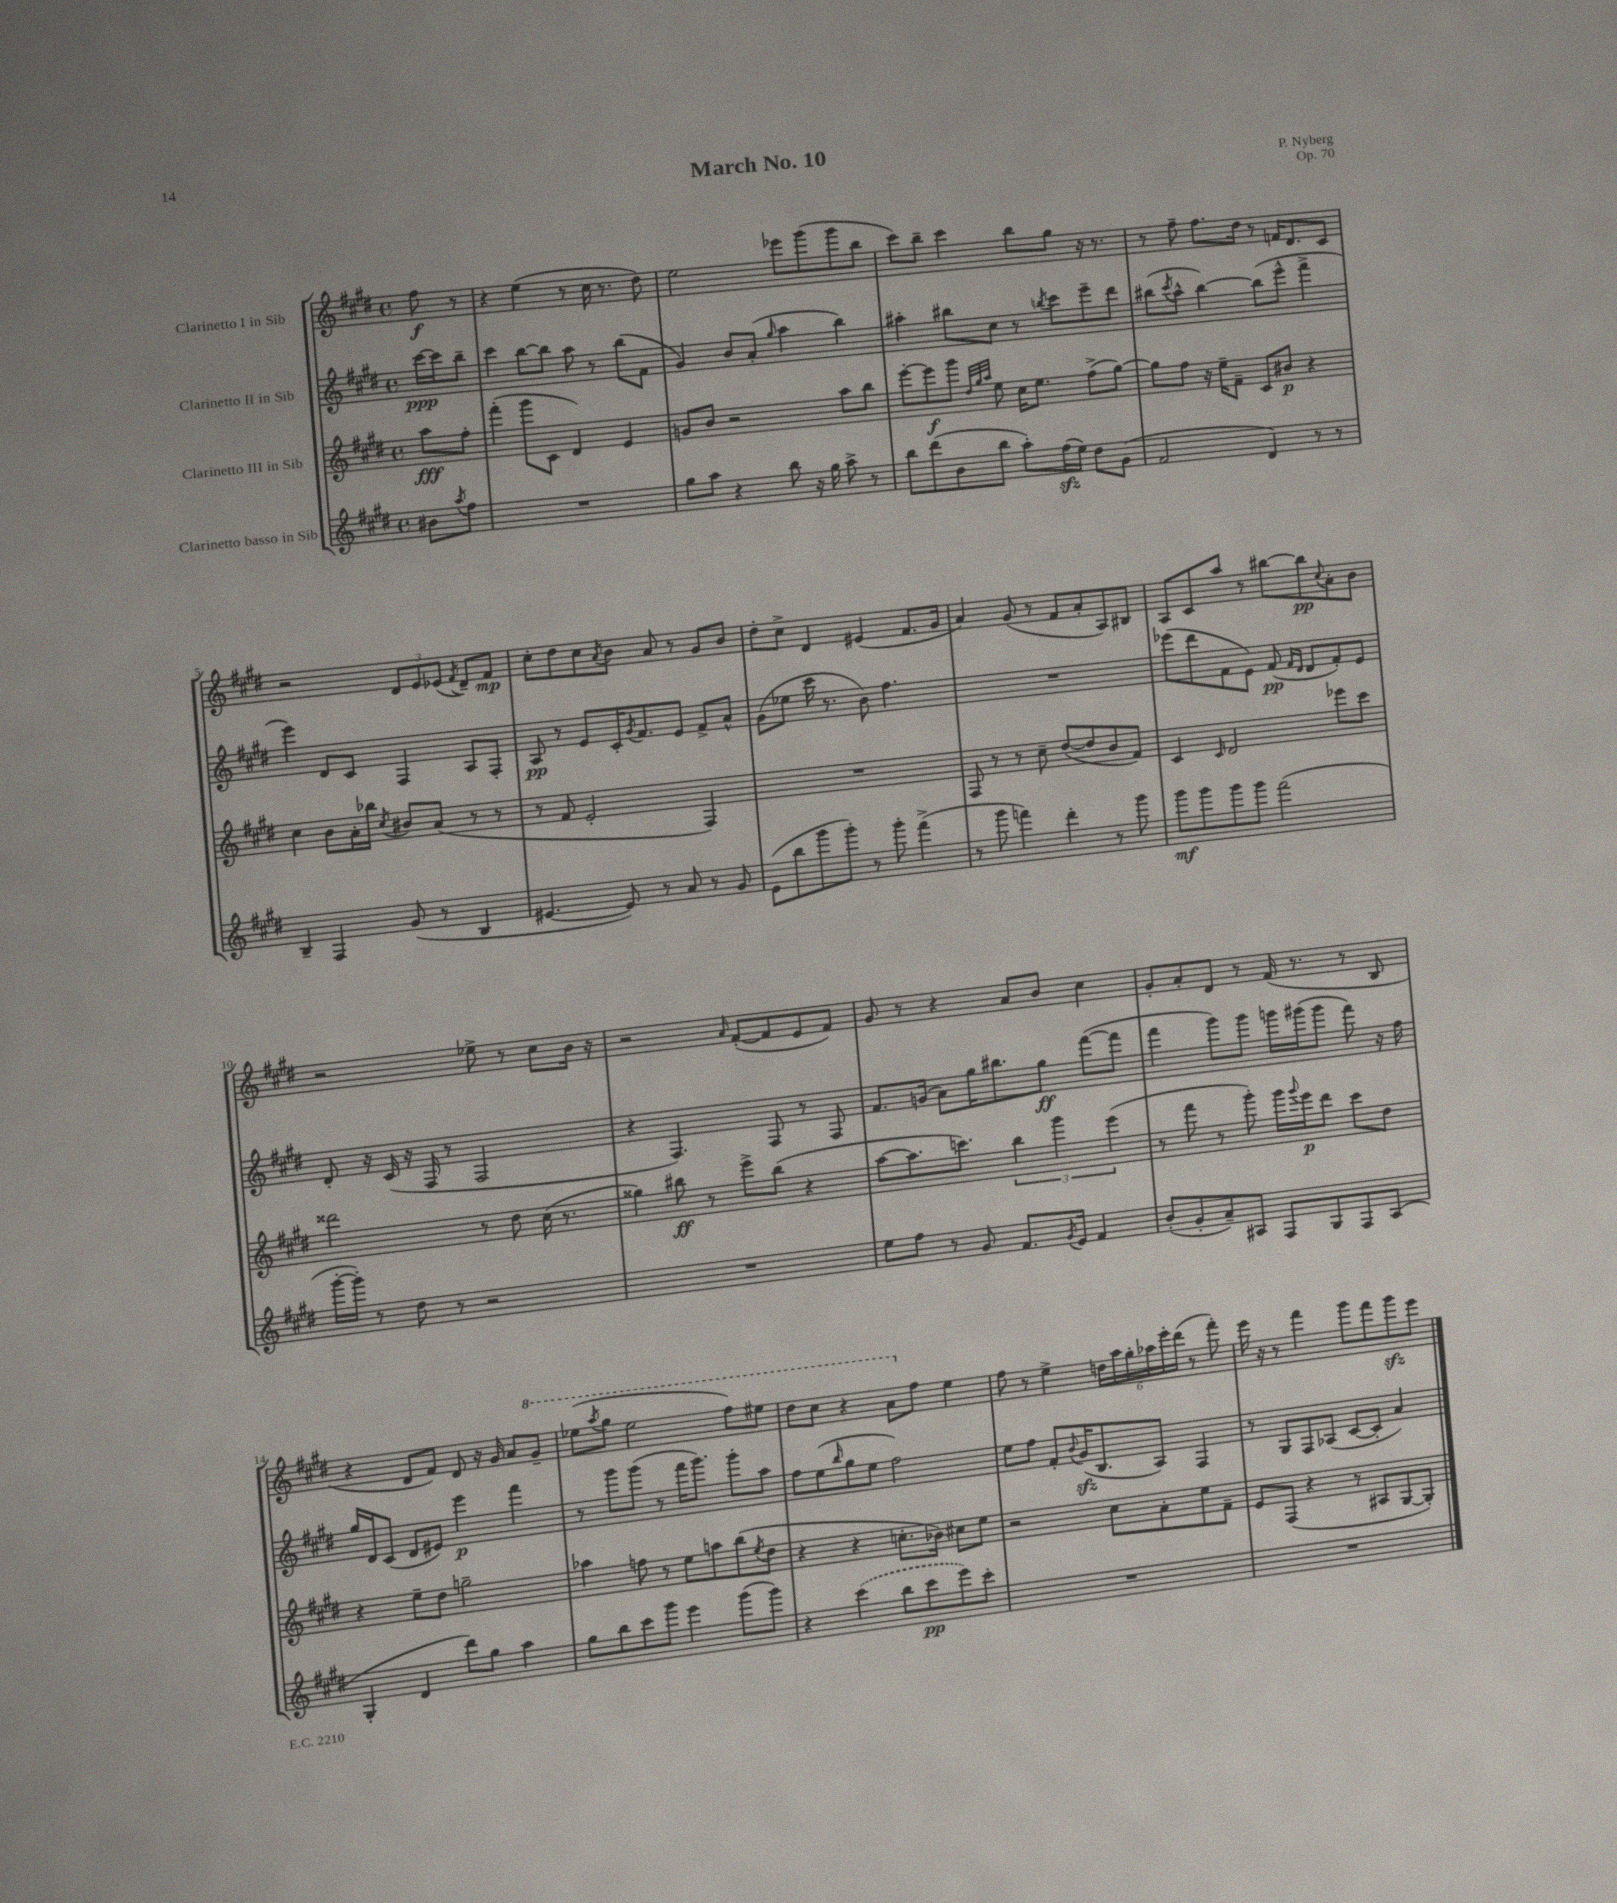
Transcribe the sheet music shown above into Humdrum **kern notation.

**kern	**dynam	**kern	**dynam	**kern	**dynam	**kern	**dynam
*part4	*part4	*part3	*part3	*part2	*part2	*part1	*part1
*staff4	*staff4	*staff3	*staff3	*staff2	*staff2	*staff1	*staff1
*I"Clarinetto basso in Sib	*	*I"Clarinetto III in Sib	*	*I"Clarinetto II in Sib	*	*I"Clarinetto I in Sib	*
*clefG2	*	*clefG2	*	*clefG2	*	*clefG2	*
*k[f#c#g#d#]	*	*k[f#c#g#d#]	*	*k[f#c#g#d#]	*	*k[f#c#g#d#]	*
*M4/4	*	*M4/4	*	*M4/4	*	*M4/4	*
*met(c)	*	*met(c)	*	*met(c)	*	*met(c)	*
=	=	=	=	=	=	=	=
8b#X\L	.	8aa\L	fff	[16ccc#\LL	ppp	8ff#\	f
.	.	.	.	16ccc#\J]	.	.	.
8qaa/	.	.	.	.	.	.	.
8ff#\J	.	8ff#'\J	.	8bb~\J	.	8r	.
=1	=1	=1	=1	=1	=1	=1	=1
1r	.	(4fff#'\	.	4ccc#\	.	4r	.
.	.	8ggg#\L	.	[8bb\L	.	(4ee\	.
.	.	8c#\J	.	8bb\J]	.	.	.
.	.	4d#/)	.	8aa\	.	8r	.
.	.	.	.	8r	.	16cc#\	.
.	.	.	.	.	.	8.r	.
.	.	4e/	.	(8bb\L	.	.	.
.	.	.	.	8f#\J	.	8dd#\)	.
=2	=2	=2	=2	=2	=2	=2	=2
8gg#\L	.	8gn/L	.	4g#/)	.	2ee\	.
8aa\J	.	8b/J	.	.	.	.	.
4r	.	2r	.	8b/L	.	.	.
.	.	.	.	(8a'/J	.	.	.
.	.	.	.	16qqgg#/	.	.	.
8bb\	.	.	.	4aa\	.	8eee-X\L	.
16r	.	.	.	.	.	(8ggg#\	.
16gg#\	.	.	.	.	.	.	.
8aa^\	.	8aa\L	.	4bb\)	.	8ggg#\	.
8r	.	8bb\J	.	.	.	8bb\J	.
=3	=3	=3	=3	=3	=3	=3	=3
8bb\L	.	[8eee'\L	.	4aa#X'\	.	8ccc#\L)	.
(8ddd#\	.	8eee\]	f	.	.	8bb~\J	.
8b\	.	8ggg#\J	.	8bb#X\L	.	4ccc#\	.
.	.	32qqdd#/LLL	.	.	.	.	.
.	.	32qqgg#/	.	.	.	.	.
.	.	32qqaa/JJJ	.	.	.	.	.
8bb\J	.	8ee\	.	8cc#\J	.	.	.
8aa'\L)	.	16cc#\KL	.	8r	.	8bb\L	.
.	.	8.ee\J	.	.	.	.	.
.	.	.	.	8qbbn/	.	.	.
(16ff#zz\L	.	.	.	8ccc#\L	.	8gg#\J	.
16ee\JJ)	.	.	.	.	.	.	.
8dd#\L	.	(8ff#^\L	.	8eee~\	.	16r	.
.	.	.	.	.	.	8.r	.
(8g#\J	.	[8gg#\J)	.	8ddd#\J	.	.	.
=4	=4	=4	=4	=4	=4	=4	=4
2f#/	.	8gg#\L]	.	(8bb#X\L	.	8r	.
.	.	.	.	8qccc#/	.	.	.
.	.	8ff#\J	.	8aa^^\J	.	8ff#~\	.
.	.	16r	.	[4bb#\)	.	8.ff#\L	.
.	.	16ee~\KL	.	.	.	.	.
.	.	8f#~\J	.	.	.	.	.
.	.	.	.	.	.	16dd#\Jk	.
4d#/)	.	8c#/L	.	(8bb#\L]	.	8r	.
.	.	8b#X/J	p	8eee^^\J	.	16fn/KL	.
.	.	.	.	.	.	8.d#/	.
8r	.	4r	.	4fff#^\	.	.	.
8r	.	.	.	.	.	8c#/J	.
!!LO:LB:g=z
=5	=5	=5	=5	=5	=5	=5	=5
4B~/	.	4cc#\	.	4eee\)	.	2r	.
4F#/	.	8b\L	.	8d#/L	.	.	.
.	.	16a'\L	.	8c#/J	.	.	.
.	.	16bb-X\JJ	.	.	.	.	.
.	.	8qcc#/	.	.	.	.	.
(8g#/	.	8b#X/L	.	4F#/	.	12d#/L	.
.	.	.	.	.	.	12e/	.
8r	.	(8a/J	.	.	.	.	.
.	.	.	.	.	.	(12e-X/J	.
.	.	.	.	.	.	8qf#/	.
4B/	.	8r	.	8A/L	.	8d#~/L)	.
.	.	8r	.	8F#'/J	.	8f#/J	mp
=6	=6	=6	=6	=6	=6	=6	=6
[4.e#X/	.	8r	.	8A/	pp	8cc#'\L	.
.	.	8f#/	.	8r	.	8dd#\	.
.	.	2e'/	.	8e/L	.	8cc#\	.
.	.	.	.	.	.	8qa/	.
8e#/])	.	.	.	16c#'/K	.	8b\J	.
.	.	.	.	8qg#/	.	.	.
.	.	.	.	8.f#/	.	.	.
8r	.	.	.	.	.	8a/	.
8a/	.	.	.	8e/J	.	8r	.
8r	.	4F#/)	.	8f#^/L	.	8g#/L	.
8g#/	.	.	.	8a^^/J	.	8b/J	.
=7	=7	=7	=7	=7	=7	=7	=7
(8e\L	.	1r	.	(8g#\L	.	8dd#'\L	.
8bb\	.	.	.	8ee-X\J	.	8cc#^\J	.
8ggg#\	.	.	.	16ccc#\	.	4d#/	.
.	.	.	.	8.r	.	.	.
8ggg#'\J)	.	.	.	.	.	.	.
8r	.	.	.	8b\)	.	(4e#X/	.
8ggg#'\	.	.	.	4.ff#\	.	.	.
(4fff#^\	.	.	.	.	.	8.f#/L	.
.	.	.	.	.	.	16g#/Jk	.
=8	=8	=8	=8	=8	=8	=8	=8
8r	.	8F#/	.	1r	.	4a/)	.
8ggg#\	.	8r	.	.	.	.	.
4fffn\)	.	8r	.	.	.	(8g#/	.
.	.	8cc#~\	.	.	.	8r	.
4ddd#'\	.	([8dd#/L	.	.	.	8f#/L	.
.	.	8dd#/]	.	.	.	8a'/	.
8r	.	8b/	.	.	.	8A/)	.
8ggg#\	.	8f#/J)	.	.	.	8B#X/J	.
=9	=9	=9	=9	=9	=9	=9	=9
8ggg#\L	mf	4c#/	.	(8eee-X\L	.	8A/L	.
8ggg#\	.	.	.	8ddd#\	.	8c#/	.
.	.	16qqc#/	.	.	.	.	.
8ggg#\	.	2d#/	.	8f#\	.	8aa/J	.
8ggg#\J	.	.	.	8e\J)	.	8r	.
(2fff#\	.	.	.	(8f#/	pp	[8bb#X\L	.
.	.	.	.	16qqf#/LL	.	.	.
.	.	.	.	16qqd#/JJ	.	.	.
.	.	.	.	8d#/L	.	8bb#\]	pp
.	.	.	.	.	.	8qqcc#/	.
.	.	8eee-X\L	.	8f#'/)	.	8a'\	.
.	.	8ccc#\J	.	8e/J	.	8b\J	.
!!LO:LB:g=z
=10	=10	=10	=10	=10	=10	=10	=10
[16ggg#'\LL	.	2ddd##X\	.	8d#'/	.	2r	.
16ggg#'\JJ])	.	.	.	.	.	.	.
8r	.	.	.	16r	.	.	.
.	.	.	.	(16c#/	.	.	.
8dd#\	.	.	.	16r	.	.	.
.	.	.	.	16F#/	.	.	.
8r	.	.	.	8r	.	.	.
2r	.	8r	.	2F#/	.	8ee-X^\	.
.	.	8dd#\	.	.	.	8r	.
.	.	(16cc#\	.	.	.	8cc#\L	.
.	.	8.r	.	.	.	.	.
.	.	.	.	.	.	16b\Jk	.
.	.	.	.	.	.	16r	.
=11	=11	=11	=11	=11	=11	=11	=11
1r	.	4gg##X\)	.	4r	.	2r	.
.	.	8bb#X\	ff	4.F#/)	.	.	.
.	.	8r	.	.	.	.	.
.	.	.	.	.	.	16qqa/	.
.	.	8eee^\L	.	.	.	([8f#'/L	.
.	.	(8bb#\J	.	8F#/	.	8f#/]	.
.	.	4r	.	8r	.	8e/	.
.	.	.	.	8F#/	.	8f#/J)	.
=12	=12	=12	=12	=12	=12	=12	=12
8ee\L	.	[8aa\L	.	8.f#/L	.	8g#/	.
8ff#\J	.	8.aa\]	.	.	.	8r	.
.	.	.	.	(16gn/Jk	.	.	.
8r	.	.	.	8a\L)	.	4r	.
.	.	8.cccn\J)	.	.	.	.	.
8g#/	.	.	.	16gg#\K	.	.	.
.	.	.	.	8.bb#X\	.	.	.
8.f#/L	.	6bb\	.	.	.	8a/L	.
.	.	.	.	8gg#\J	ff	8b/J	.
.	.	6ggg#\	.	.	.	.	.
8qg#/	.	.	.	.	.	.	.
16e/Jk	.	.	.	.	.	.	.
4f#/	.	.	.	([8fff#\L	.	4cc#\	.
.	.	(6eee\	.	.	.	.	.
.	.	.	.	8fff#\J]	.	.	.
=13	=13	=13	=13	=13	=13	=13	=13
(8b'/L	.	8r	.	4fff#\	.	8g#'/L	.
8g#'/	.	8fff#\	.	.	.	8a'/	.
8a~/)	.	8r	.	8ggg#\L)	.	8d#/J	.
8A#X/J	.	8ggg#'\)	.	8ggg#\J	.	8r	.
8F#/L	.	16ggg#\LL	.	16gggn\LL	.	(16f#/	.
.	.	8qqggg#/	.	.	.	.	.
.	.	16eee\J	p	(16ggg#X\J	.	8.r	.
8G#/	.	8ddd#\J	.	8ggg#\J	.	.	.
8F#/	.	8ccc#\L	.	8fff#\)	.	8r	.
(8A#/J	.	8dd#\J	.	16r	.	8B/	.
.	.	.	.	16ff#\	.	.	.
!!LO:LB:g=z
=14	=14	=14	=14	=14	=14	=14	=14
4G#'/	.	4r	.	16gg#/LL	.	4r	.
.	.	.	.	16d#/J	.	.	.
.	.	.	.	(8c#/J	.	.	.
4d#/	.	8ee~\L	.	8d#/L	.	8d#/L	.
.	.	8dd#\J	.	8e#X/J)	.	8f#/J)	.
8ddd#\L)	.	2ggn~\	.	4eee\	p	8d#/	.
8gg#\J	.	.	.	.	.	16r	.
.	.	.	.	.	.	16g#/	.
4aa\	.	.	.	4fff#\	.	8a/L	.
*	*	*	*	*	*	*8va	*
.	.	.	.	.	.	8gg#~/J	.
=15	=15	=15	=15	=15	=15	=15	=15
8gg#\L	.	4aa-X\	.	8r	.	(8eee-X\L	.
.	.	.	.	.	.	8qaaa/	.
8bb\	.	.	.	8ggg#\L	.	8ggg#\J	.
8ccc#\	.	8ffn\	.	(8ggg#\J	.	2eee-\	.
8ggg#\J	.	8r	.	8r	.	.	.
4eee\	.	8ee\L	.	16fff#\KL	.	.	.
.	.	.	.	8.ggg#\J)	.	.	.
.	.	8aan\	.	.	.	.	.
(8ggg#\L	.	(8bb\	.	8ggg#'\L	.	8fff#\L)	.
.	.	8qee/	.	.	.	.	.
8ggg#\J)	.	8dd#\J	.	8aa\J	.	8eee#X\J	.
=16	=16	=16	=16	=16	=16	=16	=16
4r	.	4r	.	8ff#\L	.	8ddd#\L	.
.	.	.	.	(8ee\	.	8ccc#\J	.
.	.	.	.	16qqbb/	.	.	.
(4ccc#\	.	4r	.	8gg#\	.	4r	.
.	.	.	.	8ee\J	.	.	.
8bb\L	.	8.ccn'\L	.	2ff#\)	.	8aa\L	.
*	*	*	*	*	*	*X8va	*
8ccc#\	pp	.	.	.	.	8ff#\J	.
.	.	16b-X\Jk)	.	.	.	.	.
8eee\)	.	8cc#X\L	.	.	.	4ee\	.
8ccc#'\J	.	8ee\J	.	.	.	.	.
=17	=17	=17	=17	=17	=17	=17	=17
1r	.	2r	.	8ee\L	.	8ff#\	.
.	.	.	.	8ff#\J	.	8r	.
.	.	.	.	8f#'/L	.	4ee^\	.
.	.	.	.	8qqb/	.	.	.
.	.	.	.	(16g#zz/K	.	.	.
.	.	.	.	8.B/	.	.	.
.	.	8cc#\L	.	.	.	24ddn\LL	.
.	.	.	.	.	.	24aa\	.
.	.	.	.	.	.	24gg#'\	.
.	.	8a'\	.	8A/J)	.	24aa-X\	.
.	.	.	.	.	.	24eee'\	.
.	.	.	.	.	.	(24ddd#\JJ	.
.	.	8ee\	.	4F#/	.	8r	.
.	.	8f#~\J	.	.	.	8fff#'\)	.
=18	=18	=18	=18	=18	=18	=18	=18
1r	.	8e/L	.	8r	.	16eee\	.
.	.	.	.	.	.	16r	.
.	.	(8F#/J	.	8G#/L	.	8r	.
.	.	4r	.	8F#/	.	4fff#\	.
.	.	.	.	(8A-X/J	.	.	.
.	.	8r	.	[8c#/L	.	8ggg#\L	.
.	.	8A#X/L	.	8c#'/J]	.	8fff#\	.
.	.	[8G#/	.	4a/)	.	8ggg#zz\	.
.	.	8G#'/J])	.	.	.	8eee\J	.
==	==	==	==	==	==	==	==
*-	*-	*-	*-	*-	*-	*-	*-
